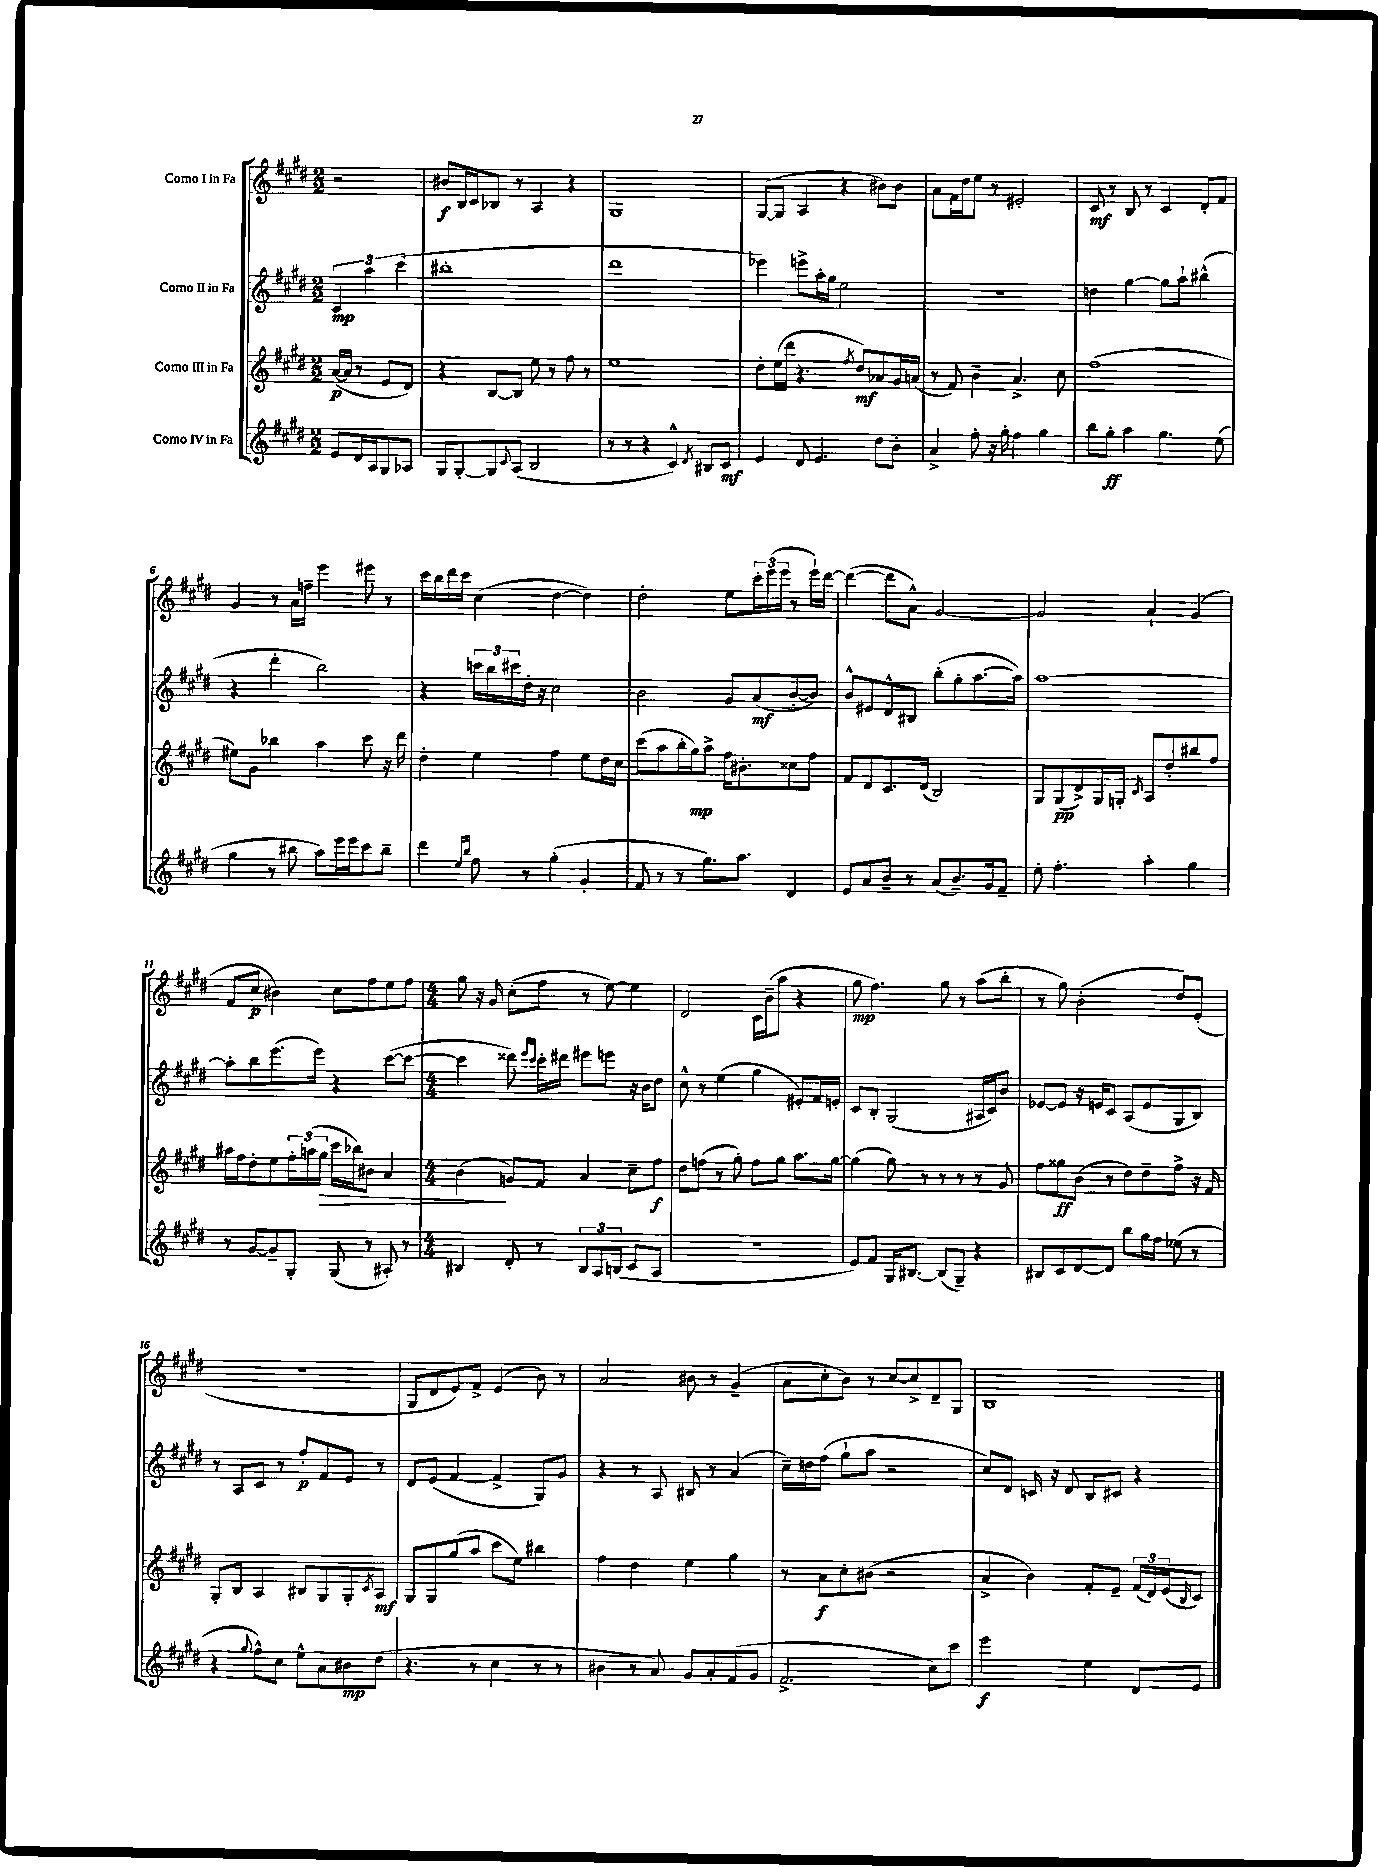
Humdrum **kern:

**kern	**kern	**kern	**kern
*staff4	*staff3	*staff2	*staff1
*clefG2	*clefG2	*clefG2	*clefG2
*k[f#c#g#d#]	*k[f#c#g#d#]	*k[f#c#g#d#]	*k[f#c#g#d#]
*M2/2	*M2/2	*M2/2	*M2/2
8e	([16a	6c#	2r
.	16a]	.	.
16d#	8r	.	.
.	.	6aa	.
16A	.	.	.
8G#	8e	.	.
.	.	(6ccc#	.
8A-	8d#)	.	.
=	=	=	=
8G#	4r	1bb#'	8b#
[8G#'	.	.	16B
.	.	.	16c#
8G#]	[8B	.	8B-
8qqc#	.	.	.
(8A	8B]	.	8r
2B	8ee	.	4A
.	8r	.	.
.	8ff#	.	4r
.	8r	.	.
=	=	=	=
8r	1ee	1ddd#	1G#
8r	.	.	.
4r	.	.	.
4c#^^)	.	.	.
8qd#	.	.	.
8B#	.	.	.
8c#	.	.	.
=	=	=	=
4e	8dd#'	4eee-)	([8G#
.	(16ee	.	8G#]
.	16ddd#	.	.
8d#	4.r	8eee^	4A
4.e	.	16aa'	.
.	.	16gg#	.
.	.	2ee	4r
.	8qff#	.	.
.	8dd#)	.	.
8dd#	8a-	.	8b#)
8b'	16g#	.	8b#
.	(16a	.	.
=	=	=	=
4a^	8r	1r	8a
.	8f#)	.	16f#
.	.	.	16dd#
8ff#'	4b~	.	8ee
16r	.	.	8r
16gg#'	.	.	.
4ff#	4.a^	.	2e#'
4gg#	.	.	.
.	8cc#	.	.
=	=	=	=
8bb	(1ff#	4dd	8c#
8gg#'	.	.	8r
4aa	.	[4gg#	8B
.	.	.	8r
4.gg#	.	8gg#]	4c#
.	.	8aa`	.
.	.	(4bb#^^	8d#'
(8ee	.	.	8f#
=	=	=	=
4gg#	8ee#)	4r	4g#
.	8g#	.	.
8r	4bb-	4ddd#'	8r
8bb#	.	.	16a
.	.	.	16ff~
8aa)	4aa	2bb)	4eee
16eee	.	.	.
16eee	.	.	.
8ccc#	8ccc#	.	8eee#
8bb#~	16r	.	8r
.	16ddd#	.	.
=	=	=	=
4ddd#	4dd#'	4r	16ccc#
.	.	.	16bb
.	.	.	16ddd#
.	.	.	16ccc#
16qqee	.	.	.
16qqbb	.	.	.
8ff#	4ee	24ccc	(4cc#
.	.	24bb	.
.	.	24ccc#	.
8r	.	16dd#'	.
.	.	16r	.
(4gg#'	4ff#	2cc#	[4dd#
4g#'	8ee	.	4dd#])
.	16dd#	.	.
.	16cc#	.	.
=	=	=	=
8f#	(8ccc#	2b	2dd#'
8r	8aa	.	.
8r	16bb'	.	.
.	16gg#)	.	.
8.gg#)	8aa^	.	.
.	16ff#	8g#	8ee
8.aa	8.b#'	.	.
.	.	(8a	24ccc#'
.	.	.	(24eee
.	.	.	24eee
4d#	8cc##	[8b'	8r
.	8ff#	8b])	16eee`)
.	.	.	[16ddd#
=	=	=	=
8e	8f#	8b^^	(4ddd#_
8a	8d#	8e#	.
8b~	8.c#	8d#^^	8ddd#]
8r	.	8B#	8a^^)
.	(16d#	.	.
(8a	2B)	(8bb'	[2g#
8.b~)	.	8gg#'	.
.	.	[8.aa	.
16g#	.	.	.
8f#~	.	.	.
.	.	16aa])	.
=	=	=	=
8ee'	8G#	[1aa	2g#]
4.ff#'	(8G#	.	.
.	8d#^)	.	.
.	16G#	.	.
.	16G'	.	.
.	8qc#	.	.
4aa'	8A	.	4a`
.	8dd#'	.	.
4gg#	8bb#	.	(4g#
.	8ff#	.	.
=	=	=	=
8r	16aa#	8aa']	8f#
.	16ff#	.	.
[8g#	8dd#'	8bb	8cc#
8g#~]	8ee	(8.eee	4b#)
8G#'	24ff#'	.	.
.	(24aa	.	.
.	.	16eee)	.
.	24gg#	.	.
(8G#	16ccc#	4r	8cc#
.	16bb-)	.	.
8r	8b#	.	8ff#
8A#')	4a	([8ccc#	8ee
8r	.	8ccc#_	8ff#
=	=	=	=
*M4/4	*M4/4	*M4/4	*M4/4
4B#	(4b	4ccc#]	8gg#
.	.	.	16r
.	.	.	16g#
8d#'	8g)	8ddd##)	(8cc#'
.	.	16qqeee	.
.	.	16qqccc#	.
8r	8f#	16ccc#'	8ff#
.	.	16ddd#	.
12B#	4a	8eee#	8r
12A	.	.	.
.	.	8eee	[8ee)
(12B	.	.	.
8c#	8cc#~	16r	4ee]
.	.	16b	.
8A	8ff#	8dd#	.
=	=	=	=
1r	8dd#	8cc#^^	2d#
.	(8ff	8r	.
.	8r	(4ee	.
.	8gg#')	.	.
.	8ff	4gg#	16c#
.	.	.	(16b~
.	8gg#	.	8aa
.	8.aa	8e#')	4r
.	.	16f#	.
.	[16gg#	16e'	.
=	=	=	=
8e)	(4gg#]	8c#	8gg#
8f#	.	8B'	4.ff#)
16G#	8gg#)	(2G#	.
[8.B#	.	.	.
.	8r	.	.
(8B#]	8r	.	8gg#
8G#~)	8r	.	8r
4r	8r	16A#	(8aa
.	.	16c#)	.
.	8g#	8b	8bb'
=	=	=	=
8B#	8ff#	[8e-	8r
8c#	8gg##	8e-]	8gg#)
[8d#	(8b	16r	(2b'
.	.	16e	.
8d#]	8r	8c#	.
8bb	8dd#)	(8A	.
16gg#	8dd#~	8e	.
16ff#	.	.	.
(8ee-	8ff#^	8G#	8dd#)
8r	16r	8B)	(8e'
.	16f#	.	.
=	=	=	=
4r	8G#'	8r	1r
.	8B	8A	.
8qqgg#	.	.	.
8ff#^^)	4A	8c#	.
8cc#	.	8r	.
8ee^^	8B#	8ff#'	.
8a	8G#	8f#	.
8b#	8G#'	8e	.
.	8qc#	.	.
(8dd#	8A	8r	.
=	=	=	=
4.r	8G#	8d#	8G#
.	8G#	(8e	8d#
.	(8gg#	[4f#	8e)
8r	8aa	.	8f#^
4cc#	8ccc#	4f#^]	(4e
.	8ee)	.	.
8r	4bb#	8G#)	8b)
8r	.	8g#	8r
=	=	=	=
4b#	4ff#	4r	2a
8r	4dd#	8r	.
8a)	.	8A	.
8g#	4ee	8B#	8b#
8a'	.	8r	8r
(8f#	4gg#	(4a	(4g#~
8g#	.	.	.
=	=	=	=
2.f#^	8r	16cc#~)	8a
.	.	16dd	.
.	8a	(8ff#	8cc#'
.	8cc#'	8gg#`	8b)
.	(8b#	8aa	8r
.	2r	2r	[8cc#
.	.	.	8cc#^]
8cc#)	.	.	8d#~
8ccc#	.	.	8G#
=	=	=	=
2eee	4a^	8cc#)	1B
.	.	8d#	.
.	4b)	16c	.
.	.	16r	.
.	.	8d#	.
4ee	8f#'	8B	.
.	8e~	8c#	.
8d#	(24f#	4r	.
.	24d#)	.	.
.	(24e	.	.
.	16qqB	.	.
8e	8c#)	.	.
==	==	==	==
*-	*-	*-	*-
